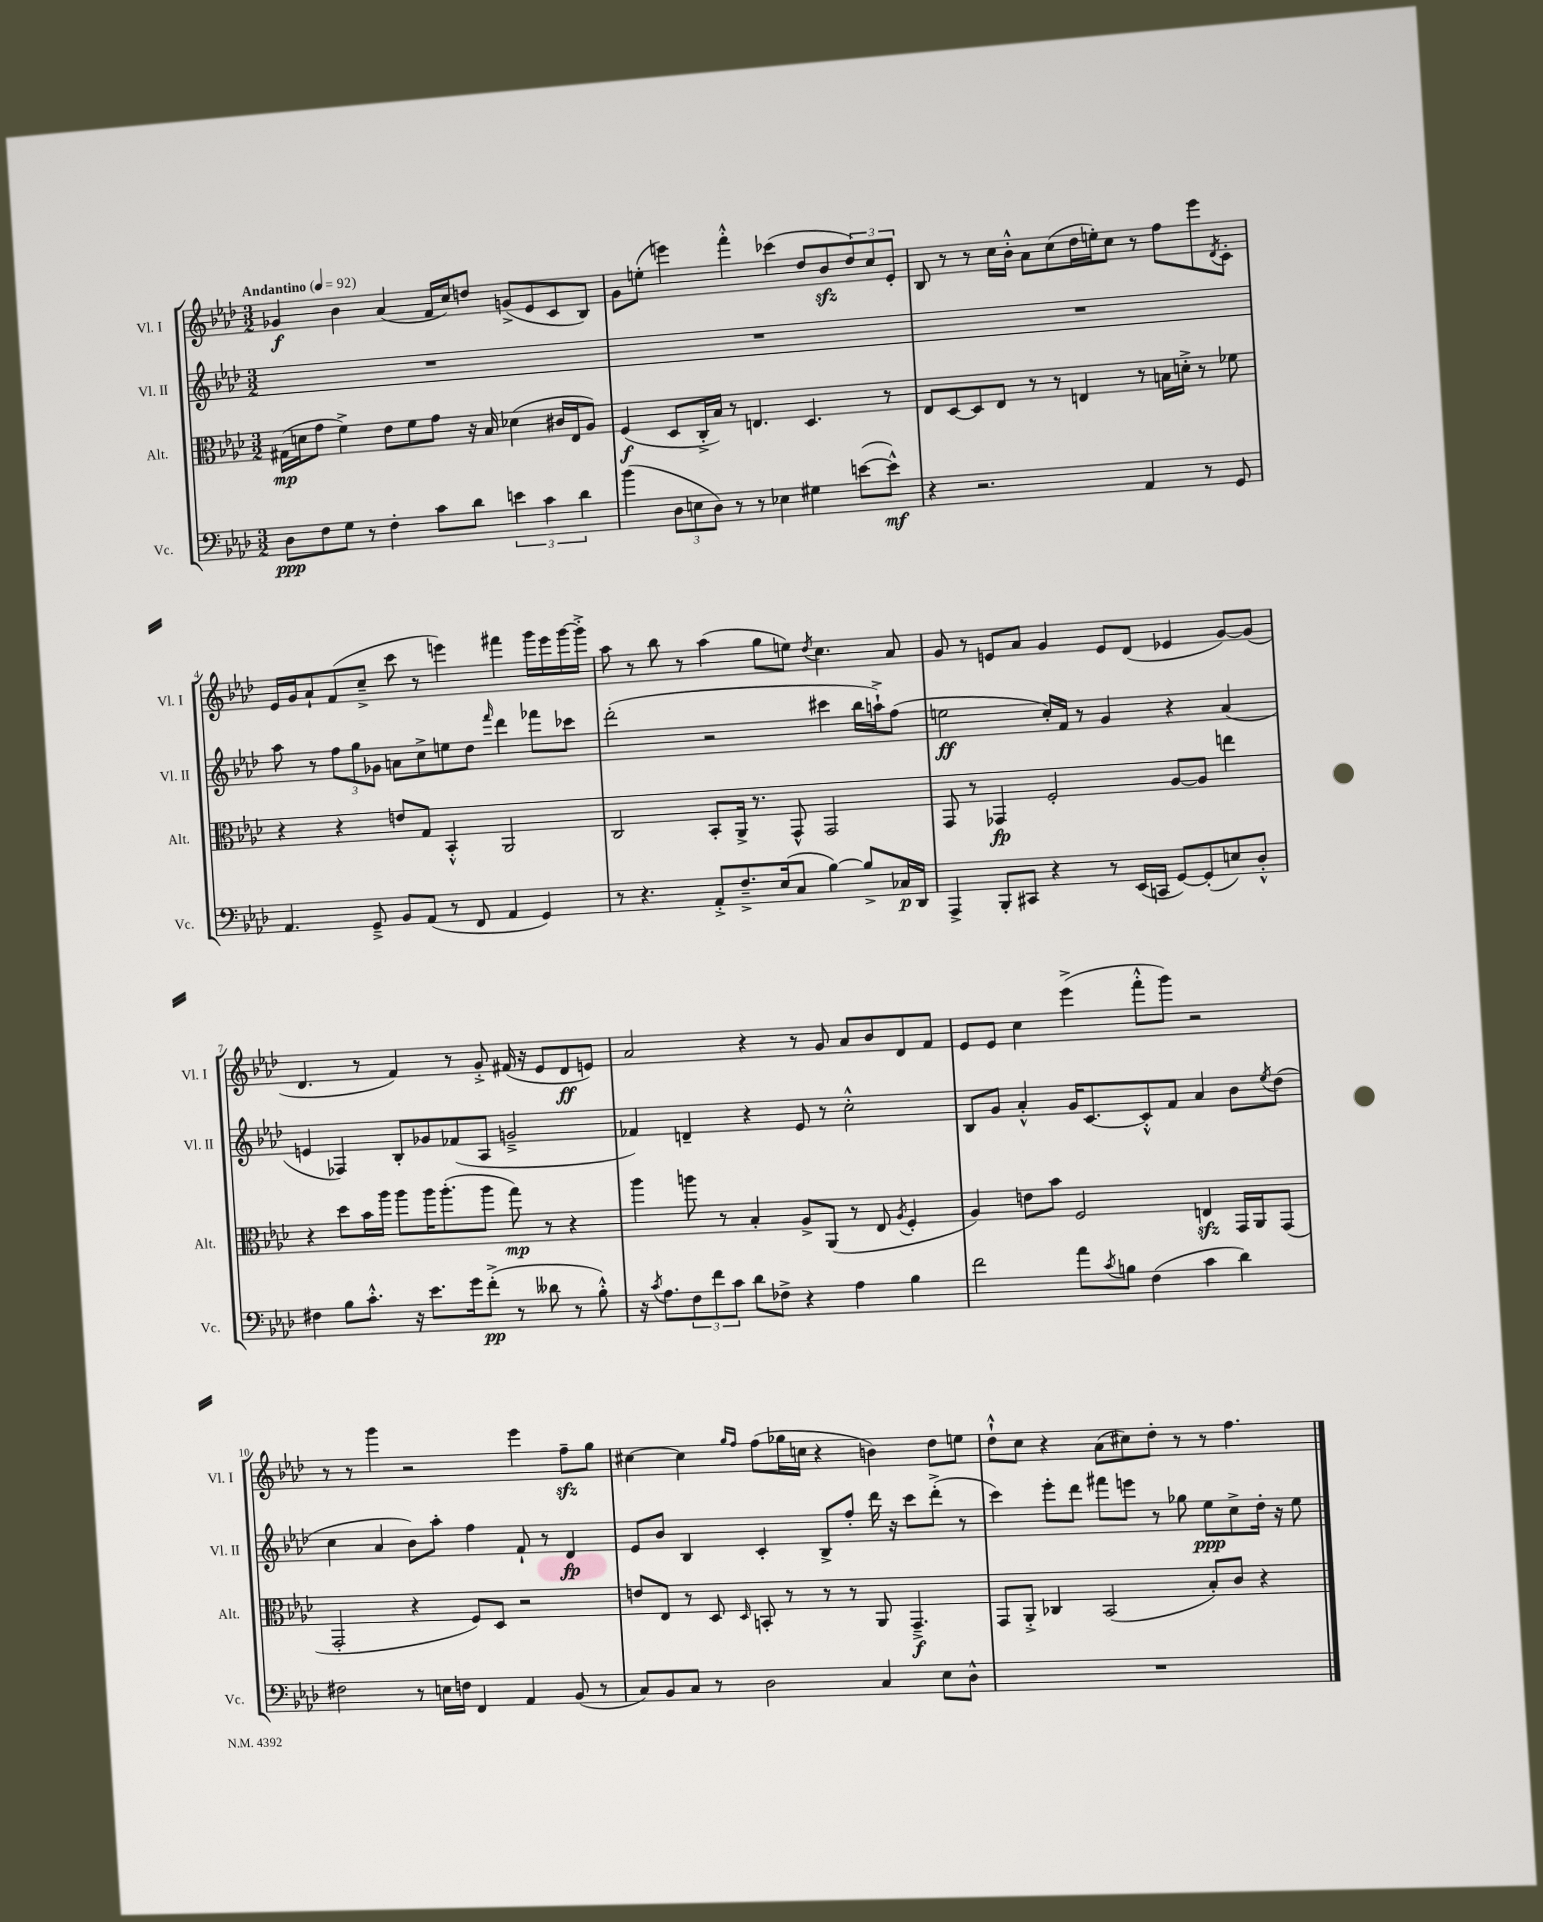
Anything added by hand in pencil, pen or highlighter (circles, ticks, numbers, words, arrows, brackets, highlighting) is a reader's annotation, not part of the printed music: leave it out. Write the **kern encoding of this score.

**kern	**kern	**kern	**kern
*staff4	*staff3	*staff2	*staff1
*clefF4	*clefC3	*clefG2	*clefG2
*k[b-e-a-d-]	*k[b-e-a-d-]	*k[b-e-a-d-]	*k[b-e-a-d-]
*M3/2	*M3/2	*M3/2	*M3/2
*MM92	*MM92	*MM92	*MM92
8D-\L	(16G#\LL	1.r	4g-/
.	16d\J	.	.
8F\	8g\J	.	.
8G\J	4f^\)	.	4b-\
8r	.	.	.
4F'\	8e-\L	.	(4a-/
.	8f\	.	.
8c\L	8g\J	.	16f/LL
.	.	.	16cc/J)
8d-\J	16r	.	8dd/J
.	16B-/	.	.
6e\	(4d-\	.	(8g^/L
.	.	.	8e-/
6c\	.	.	.
.	16c#/LL	.	8c/
.	16E-/J	.	.
6d-\	.	.	.
.	8A-/J)	.	8B-/J)
=	=	=	=
(4b-\	(4F/	1.r	8g\L
.	.	.	(8ee'\J
12D-\L	8D-/L	.	4eee\)
12E\	.	.	.
.	16C'^/L	.	.
12D-\J)	.	.	.
.	16B-/JJ)	.	.
8r	8r	.	4fff'^^\
8r	4.E/	.	.
4E-\	.	.	(4ccc-\
4G#\	4.D-/	.	8dd-/L
.	.	.	8b-/
([8e\L	.	.	12dd-/)
.	.	.	12cc/
8e^^\]J)	8r	.	.
.	.	.	12e-'/J
=	=	=	=
4r	8E-/L	1.r	8B-/
.	[8D-/	.	8r
2.r	8D-/]	.	8r
.	8E-/J	.	16cc\LL
.	.	.	16b-'^^\JJ
.	8r	.	8a-\L
.	8r	.	(8cc\
.	4E/	.	16dd-\L
.	.	.	16ee'\J)
.	.	.	8cc\J
4AA-/	8r	.	8r
.	16B\LL	.	8ff\L
.	16d'^\JJ	.	.
8r	8r	.	8eee-\
.	.	.	8qd-/
8GG/	8f-\	.	8c'\J
=	=	=	=
4.AA-/	4r	8aa-\	16e-/LL
.	.	.	16g/J
.	.	8r	8a-`/
.	4r	12ff\L	(8f/
.	.	12gg\	.
8GG~^/	.	.	8cc~^/J
.	.	12g-\J	.
8BB-/L	8e/L	8a\L	8ccc\
(8AA-/J	8G/J	8cc^\	8r
8r	4BB-'^^/	8ee\	4eee\)
8FF/	.	8dd-\J	.
.	.	16qqfff/	.
4AA-/	2AA-/	4ddd-\	4fff#\
4GG/)	.	8fff-\L	16ggg\LL
.	.	.	16eee\
.	.	8ccc-\J	[16ggg\
.	.	.	16ggg'^\]JJ
=	=	=	=
8r	2C/	(2ddd-'\	8aa-\
4.r	.	.	8r
.	.	.	8bb-\
.	.	.	8r
8AA-'^/L	8BB-'/L	2r	(4aa-\
8.F~^/	16AA-^/Jk	.	.
.	8.r	.	.
.	.	.	8gg\L
(16E-/k	.	.	.
8C/J	8GG^^/	.	8ee\J)
.	.	.	8qdd-/
[4B-\)	2GG/	4ccc#\	4.cc\
8B-^/]L	.	16bb-\LL	.
.	.	16aa`^\J)	.
16C-/L	.	(8ff\J	8a-/
16DD-/JJ	.	.	.
=	=	=	=
4AAA-^/	8GG/	2ee\	8g/
.	8r	.	8r
8BBB-'/L	4GG-/	.	8e/L
8CC#/J	.	.	8a-/J
4r	2F'/	16cc'/LL)	4g/
.	.	16f/JJ	.
.	.	8r	.
8r	.	4g/	8e/L
(16EE-/LL	.	.	(8d-/J
16CC/JJ	.	.	.
[8GG/L)	[8A-/L	4r	4e-/
(8GG'/]	8A-/]J	.	.
8E/)	4ee\	(4a-/	[8g/L)
8D-'^^/J	.	.	(8g/]J
=	=	=	=
4F#\	4r	4e/	4.d-/
8B-\L	8dd-\L	4F-/)	.
8.c'^^\J	16b-\L	.	8r
.	16aa-\JJ	.	.
.	8aa-\L	8B-'/L	4f/)
16r	.	.	.
8.e-\L	16aa-\K	8g-/	.
.	(8.aa-'\	.	.
.	.	(8f-/	8r
16g\k	.	.	.
(8f'^\J	8aa-\J	8A-/J	8g'^/
8r	8gg\)	2g~^/	(16f#/
.	.	.	16r
8d--\	8r	.	8e-/L
8r	4r	.	8d-/
8B-'^^\)	.	.	8e/J)
=	=	=	=
16r	4aa-\	4f-/)	2a-/
8qc/	.	.	.
8.A-\L	.	.	.
12F\	8aa\	4d~/	.
12f\	.	.	.
.	8r	.	.
12c\J	.	.	.
8d-\L	4B-'/	4r	4r
8F-^\J	.	.	.
4r	8A-^/L	8e-/	8r
.	(8AA-/J	8r	8g/
4A-\	8r	2cc'^^\	8a-/L
.	8E-/	.	8b-/
.	8qA-/	.	.
4B-\	4F'/	.	8d-/
.	.	.	8f/J
=	=	=	=
2f\	4A-/)	8B-/L	8e-/L
.	.	8g/J	8e-/J
.	8e\L	4a-'^^/	4cc\
.	8b-\J	.	.
8a-\L	2F/	16g/LK	(4eee-^\
.	.	[8.c/	.
8qc/	.	.	.
8B\J	.	.	.
(4F\	.	8c'^^/]	8fff'^^\L
.	.	8f/J	8ggg\J)
4c\	4E/	4a-/	2r
4d-\)	16GG/LL	8b-\L	.
.	16AA-/J	.	.
.	.	8qee-/	.
.	(8GG/J	(8dd-\J	.
=	=	=	=
2F#\	2GG'/	4cc\	8r
.	.	.	8r
.	.	4a-/	4ggg\
8r	4r	8b-\L)	2r
16E\LL	.	8aa-'\J	.
16F\JJ	.	.	.
4FF/	8F/L)	4ff\	.
.	8D-/J	.	.
4AA-/	2r	8f`/	4eee-\
.	.	8r	.
(8BB-/	.	4d-/	8ff~\L
8r	.	.	8gg\J
=	=	=	=
8C/L)	8e/L	8e-/L	[4cc#\
8BB-/	8E-/J	8b-/J	.
8C/J	8r	4B-/	4cc#\]
8r	8D-/	.	.
.	.	.	16qqgg/LL
.	16qqD-/	.	16qqff/JJ
2D-\	8BB'/	4c'/	(8ff\L
.	8r	.	16gg-\L
.	.	.	16cc\JJ
.	8r	8B-^/L	4r
.	8r	8ff'/J	.
4C/	8AA-/	16ddd-\	4b\)
.	.	16r	.
.	4.GG~^/	8ccc\L	.
8E-\L	.	(8ddd-'^\J	8dd-\L
8D-^^\J	.	8r	8ee\J
=	=	=	=
1.r	8GG/L	4ccc\)	8dd-`^^\L
.	8AA-'^/J	.	8cc\J
.	4C-/	8eee-'\L	4r
.	.	8ddd-\J	.
.	(2BB-/	8fff#\L	(8a-\L
.	.	8eee\J	8cc#\)
.	.	8r	8dd-'\J
.	.	8gg-\	8r
.	8B-'/L)	8ee-\L	8r
.	8c/J	8cc^\	4.ff\
.	4r	16dd-'\Jk	.
.	.	16r	.
.	.	8ee-\	.
==	==	==	==
*-	*-	*-	*-
